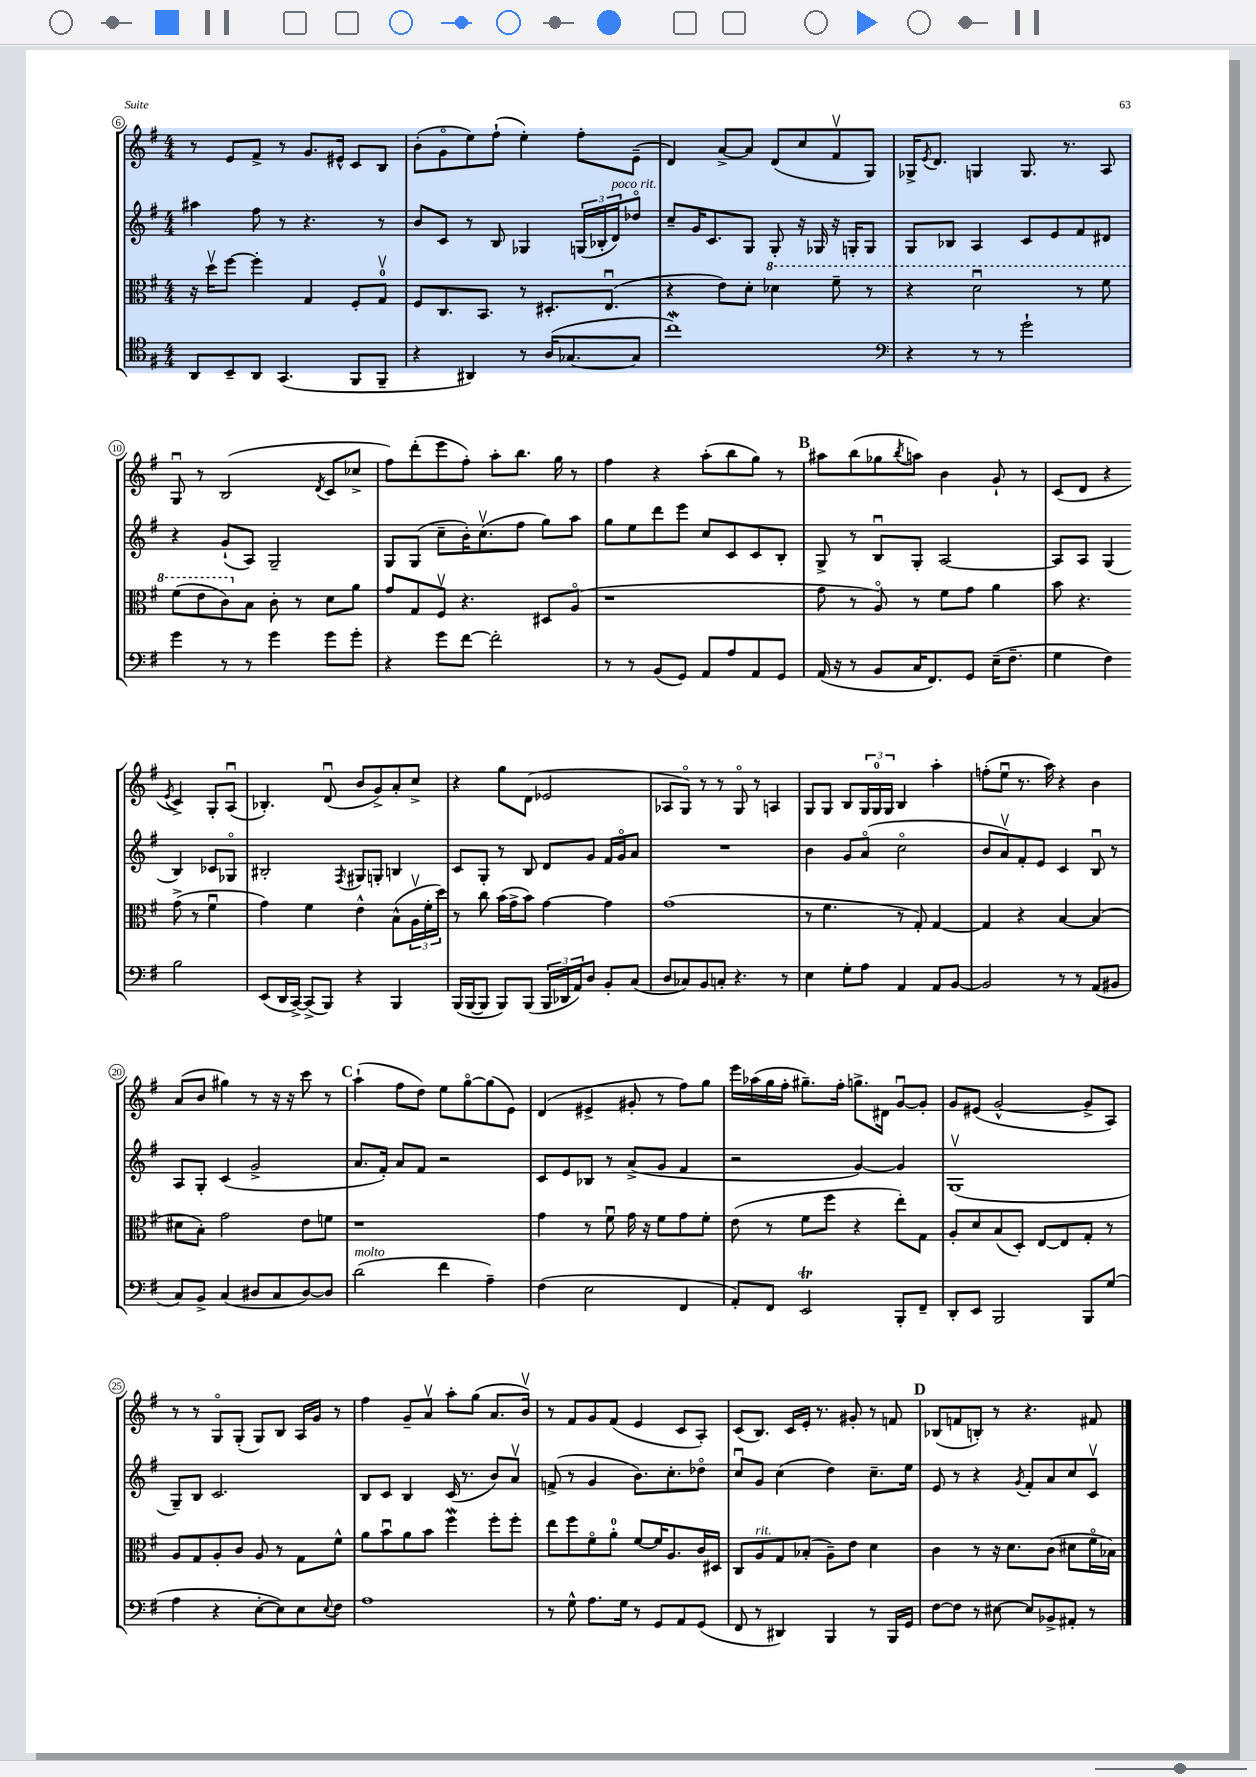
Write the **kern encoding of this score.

**kern	**kern	**kern	**kern
*staff4	*staff3	*staff2	*staff1
*clefC4	*clefC3	*clefG2	*clefG2
*k[f#]	*k[f#]	*k[f#]	*k[f#]
*M4/4	*M4/4	*M4/4	*M4/4
8AA	16r	4aa#	8r
.	16ddv	.	.
8BB~	[8ff#	.	8e
8AA	4ff#']	8ff#	8f#^
(4.GG	.	8r	8r
.	4G	4.r	8.g
.	.	.	16e#^^
8FF#	8F#'	.	8c
8FF#~	8Gv	8r	8B
=	=	=	=
4r	8F#	8b	(8b'
.	8.C	8c	8go
4AA#)	.	8r	8ee)
.	8.BB	.	.
.	.	8B	(8ff#`
8r	8r	4G-	4ee')
(16A	8.D#'	.	.
[8.G-	.	.	.
.	.	(24G	8ff#'
.	.	24B-'	.
.	(8.Eu	.	.
.	.	24d)	.
8G-]	.	8dd-o	(8e~
=	=	=	=
1cc)	4r	8cc~	4d)
.	.	16g	.
.	.	8.c	.
.	8e)	.	[8a^
.	8d'	8G	8a]
.	4dd-	8G'	(8d
.	.	16r	8cc
.	.	16G-	.
.	8ff#~	16r	8f#v
.	.	16G'	.
.	8r	8G	8G)
=	=	=	=
*clefF4	*	*	*
4r	4r	8G	16G-^
.	.	.	8qe
.	.	.	8.d
.	.	8B-	.
8r	2ddu	4A	4G
8r	.	.	.
2g`	.	8c	8.G
.	.	8e	.
.	.	.	8.r
.	8r	8f#	.
.	8ff#	8d#	8A
=	=	=	=
4g	(8ff#	4r	8Gu
.	8ee	.	8r
8r	8cc)	(8g`	(2B
8r	8B	8A)	.
4g	8c'	2G~	.
.	8r	.	.
.	.	.	8qd
8g	8d	.	8c
8g'	8a	.	8cc-^
=	=	=	=
4r	8g	8G	8ff#)
.	8G	(8G	(8ddd'
8g	8F#v	8cc~	8eee
[8f#	4.r	16b')	8ff#')
.	.	(8.ccv	.
2f#']	.	.	8aa'
.	.	8ff#	8.bb
.	8D#	8gg)	.
.	.	.	16gg
.	(8Ao	8aa	8r
=	=	=	=
8r	1r	8gg	4ff#
8r	.	8ee	.
(8BB	.	8ddd	4r
8GG)	.	8eee	.
8AA	.	8cc	(8aa'
8A	.	8c	8bb
8AA	.	8c	8gg)
8GG	.	8B'	8r
=	=	=	=
(16AA	8g	8G^	8aa#
16r	.	.	.
8r	8r	8r	(8bb
8BB	8Ao)	8Bu	8gg-
.	.	.	8qbb
16C	8r	8G'	8aa)
8.FF#)	.	.	.
.	8f#	[2A	4b
8GG	8g	.	.
(16E~	4a	.	8g`
8.F#~	.	.	.
.	.	.	8r
=	=	=	=
4G	8b	8A]	(8c
.	4.r	8A	8d
4F#)	.	(4G	4r
.	.	.	8qe
2B	(8g^	4B)	4c^)
.	8r	.	.
.	4f#u	8c-	8G'
.	.	8G-o	(8Au
=	=	=	=
(8EE	4g)	2B#'	4.B-')
16DD	.	.	.
[16CC^)	.	.	.
(8CC^]	4f#	.	.
8BBB)	.	.	(8du
.	.	8qF#	.
4r	4e^^	8G#	8b
.	.	8G'	8g^)
4BBB	(8B^^	4B	8a'
.	24Av	.	8cc^
.	24f#'	.	.
.	24dd)	.	.
=	=	=	=
(16BBB	8r	8c	4r
[16BBB	.	.	.
8BBB]	8cc	8G'	.
8BBB)	(16b	8r	8gg
.	16g^	.	.
(8BBB	8b)	8B	(8d
24BBB	[4g	8d	2e-
24DD-	.	.	.
24AA)	.	.	.
8D	.	8g	.
8BB'	4g]	16f#	.
.	.	16go	.
(8C	.	8a	.
=	=	=	=
8D	(1g	1r	8A-
8C-)	.	.	8Go)
8BB	.	.	8r
8C'	.	.	8r
4.r	.	.	8Go
.	.	.	8r
.	.	.	4A
8r	.	.	.
=	=	=	=
4E	8r	4b	8G
.	4.f#	.	8G
8G'	.	8g	8B
8A	.	(8ao	24G
.	.	.	24G
.	.	.	24G
4AA	8r	2cco	4B
.	8G')	.	.
8AA	[4G	.	4aa'
[8BB	.	.	.
=	=	=	=
2BB]	4G]	8b	(8ff'
.	.	8av)	8eeu
.	4r	8f#'	8.r
.	.	8e	.
.	.	.	16aa)
8r	[4B	4c	4r
8r	.	.	.
(8AA	(4B]	8Bu	4b
8BB#	.	8r	.
=	=	=	=
8C)	8d#	8A	(8a
8BB^	8B')	8G'	8b
(4C	2g	(4c	4gg#)
8D#	.	2g^	8r
8C	.	.	16r
.	.	.	16r
[8D#)	8e	.	8ccc
8D#]	8f	.	8r
=	=	=	=
(2d	1r	8.a	(4aa`
.	.	16f#')	.
.	.	8a	8ff#
.	.	8f#	8dd)
4f#	.	2r	8ee
.	.	.	[8ggo
4A~)	.	.	(8gg]
.	.	.	8e)
=	=	=	=
(4F#	4g	8c	(4d
.	.	8e	.
2E	8r	8B-	4e#^
.	8f#u	8r	.
.	16g	(8a^	8g#'
.	16r	.	.
.	8f#	8g	8r
4FF#	8g	4f#	8ff#)
.	8f#'	.	8gg
=	=	=	=
8AA')	(8e	2r	16eee
.	.	.	(16aa-
8FF#	8r	.	16gg
.	.	.	16ff#'
2EE	8f#	.	8.gg#~)
.	8ff#	.	.
.	.	.	16ff#'
.	4r	[4g)	8.gg^
.	.	.	16d#
8BBB'	8ee')	4g]	[8gu
8FF#~	8G	.	8g']
=	=	=	=
8DD'	8A'	(1Gv	8g
8EE	8d	.	(8e#
2BBB	(8B	.	[2g^^
.	8D')	.	.
.	[8E	.	.
.	8E]	.	.
8BBB	8G'	.	8g^]
(8G	8r	.	8A)
=	=	=	=
4A	8A	8G~)	8r
.	8G	8B	8r
4r	8A'	2.c	8Go
.	8c	.	(8G'
[8E'	8A	.	8G)
8E])	8r	.	8B
8E	8G	.	16A
.	.	.	16g
8qqE	.	.	.
8F#	8f#^^	.	8r
=	=	=	=
1A	8a	8B	4ff#
.	8bu	8c	.
.	8a	4B	8g~
.	8b	.	8av
.	4ff#	(16c	8aa'
.	.	8.r	.
.	.	.	(8gg
.	8ff#'	8b)	8.a
.	8ff#'	8av	.
.	.	.	16bv)
=	=	=	=
8r	8ee	(8f^	8r
8G^^	8ff#	8r	8f#
8.A	8f#o	4g	8g
.	8a'	.	(8f#
16G	.	.	.
8r	[8f#	8.b)	4e
8GG	16f#]	.	.
.	8.A	8.cc'	.
8AA	.	.	8c
(8GG	16c	8dd-o	8A')
.	16D#	.	.
=	=	=	=
8FF#	8C	8ccu	(8c
8r	8A	8g	8.B)
4DD#)	8G	(4cc	.
.	.	.	16c
.	(8B-'	.	16e'
.	.	.	8.r
4BBB	8A~)	4dd)	.
.	8e	.	8g#'
8r	4d	8.cc~	8r
16BBB	.	.	8f
16GG	.	16ee	.
=	=	=	=
[8F#	4c	8e	(8B-
8F#]	.	8r	8f
8r	8r	4r	8B')
[8E#	16r	.	8r
.	8.d	.	.
.	.	8qg	.
8E#]	.	8f#'	4.r
8BB-^	(8c	8a	.
8AA#'	8d#	8cc	.
8r	16f#o	8cv	8f#
.	16B-)	.	.
==	==	==	==
*-	*-	*-	*-
